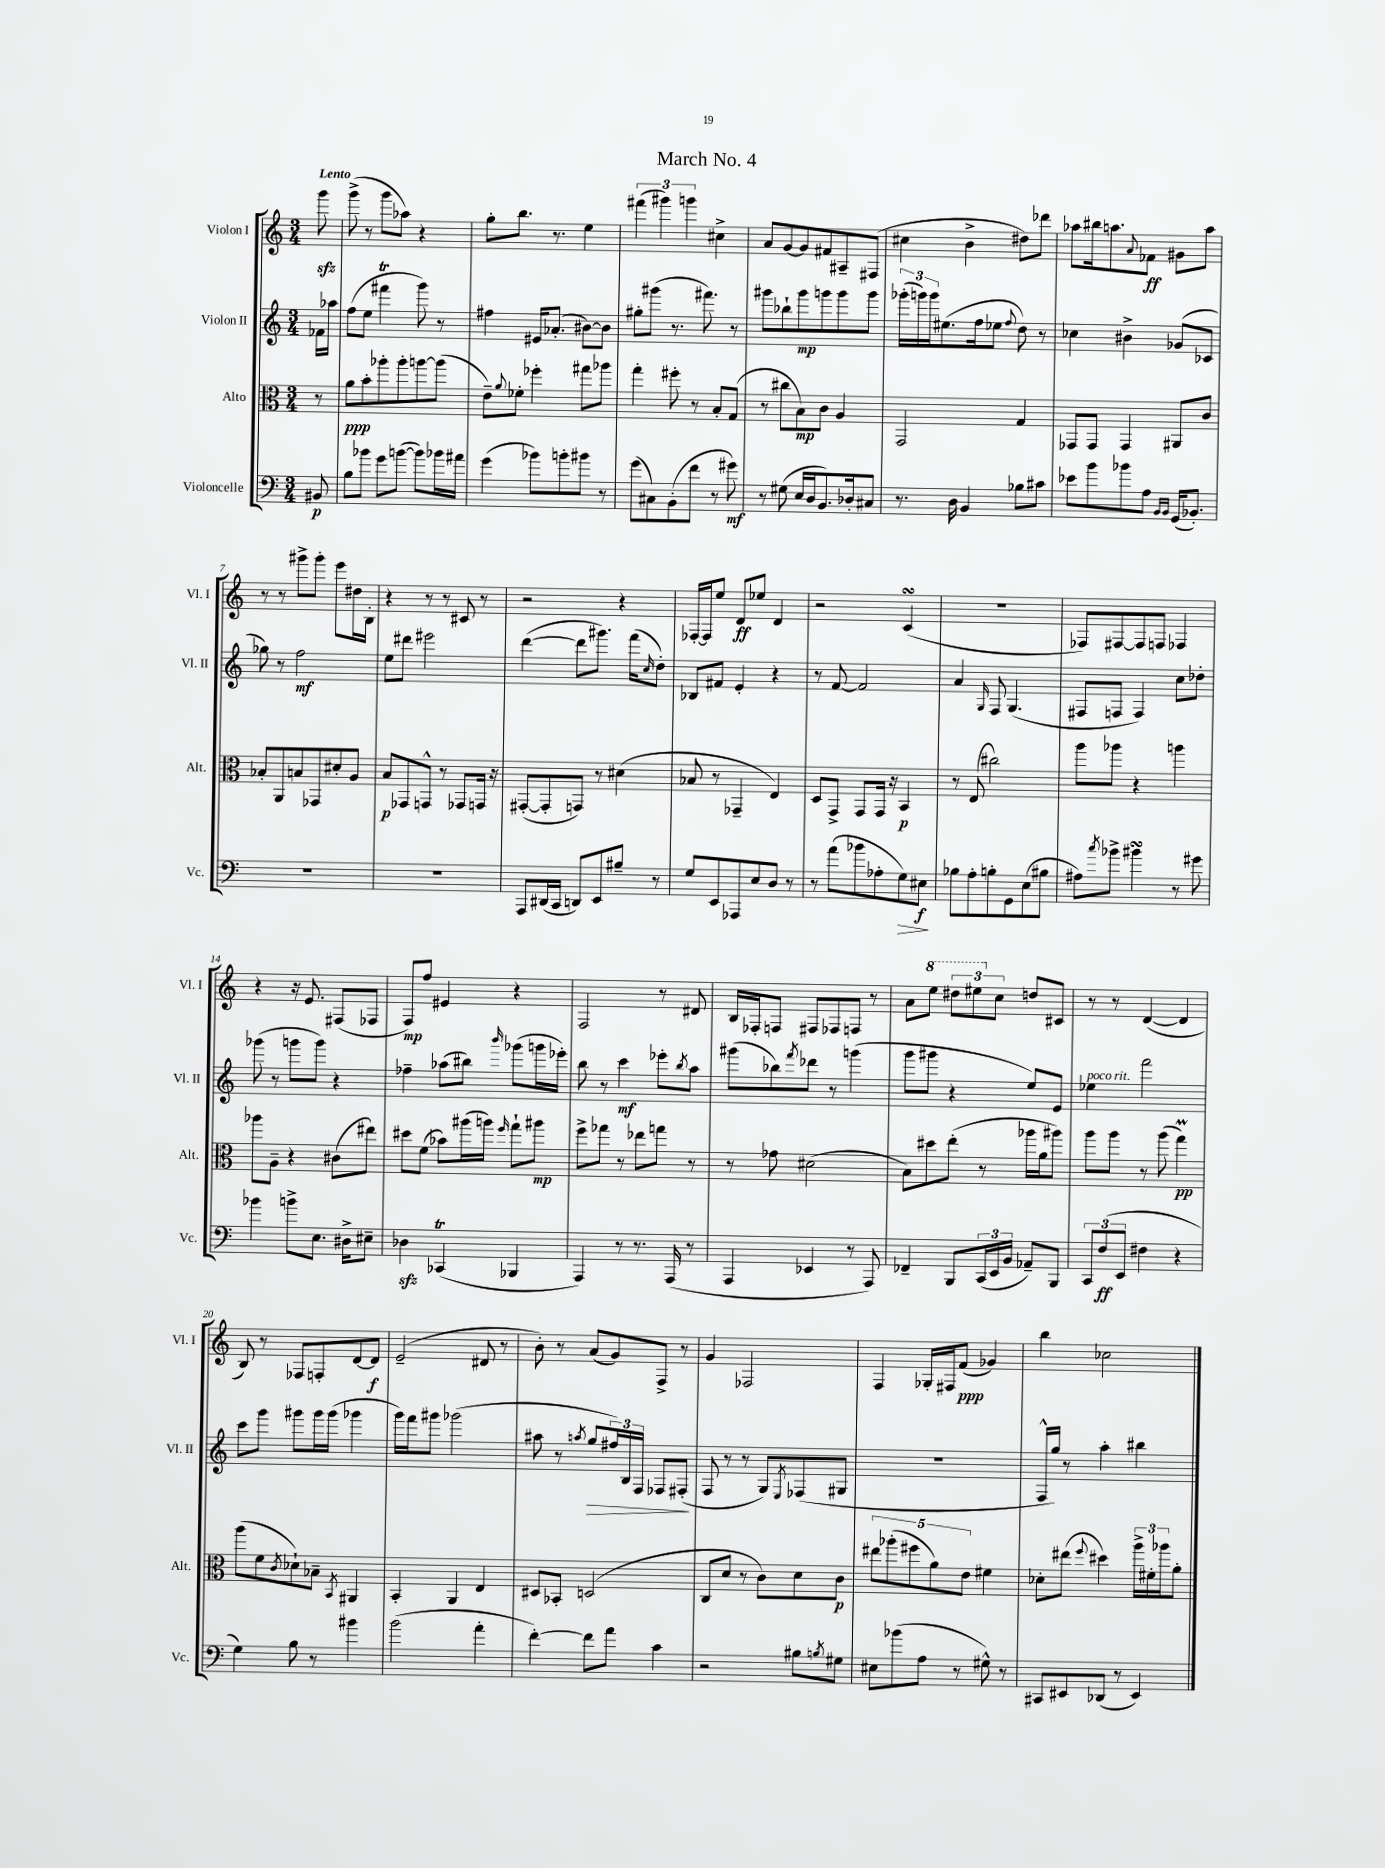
\header { title = "March No. 4" }
<<
\new StaffGroup <<
\new Staff = "s0" \with { instrumentName = "Violon I" shortInstrumentName = "Vl. I" } {
    \clef treble \key c \major \numericTimeSignature \time 3/4 \partial 8 \tempo "Lento"
    g'''8\sfz |
    g'''8->( r8 g'''8 aes''8) r4 |
    g''8-. b''8. r8. e''4 |
    \tuplet 3/2 { fis'''4( gis'''4) g'''4 } cis''4-> |
    a'8 g'8~ g'8 fis'8 ais8-- fis8( |
    cis''4 b'4-> dis''8) des'''8 |
    aes''8 bis''16 a''8. \appoggiatura { a'8 } fes'8\ff gis'8 a''8 |
    r8 r8 gis'''8-> gis'''8-. e'''8 dis''16 b16-. |
    r4 r8 r8 cis'8 r8 |
    r2 r4 |
    fes16~-. fes16 e''8 d'8\ff ees''8 d'4 |
    r2 c'4\turn( |
    R2. |
    fes8) fis8~ fis8 f8 fes4 |
    r4 r16 e'8. fis8( fes8 |
    f8\mp) f''8 eis'4 r4 |
    f2 r8 dis'8 |
    b16 fes16-. f8 fis8 fes8 f8 r8 |
    a'8 \ottava #1 e'''8 \tuplet 3/2 { dis'''8 eis'''8 \ottava #0 c''8 } d''!8 cis'8 |
    r8 r8 d'4~( d'4 |
    b8) r8 fes8 f8-. d'8~ d'8\f |
    e'2--( dis'8 r8 |
    b'8-.) r8 a'8( g'8) f8-> r8 |
    g'4 fes2 |
    f4 ges16-. fis16 f'8\ppp( ges'4) |
    b''4 ces''2 \bar "|." |
}
\new Staff = "s1" \with { instrumentName = "Violon II" shortInstrumentName = "Vl. II" } {
    \clef treble \key c \major \numericTimeSignature \time 3/4 \partial 8
    fes'16 aes''16 |
    f''8( e''8 fis'''4\trill g'''8) r8 |
    fis''4 eis'16 aes'8.-.( bis'8~) bis'8 |
    gis''8-. gis'''8( r8. fis'''8.) r8 |
    gis'''8 bes''8-! gis'''8\mp g'''8 g'''8 g'''8 |
    \tuplet 3/2 { ges'''16-.( g'''16) g'''16 } eis''8.( f''16 ees''8 \appoggiatura { f''8 } d''8) r8 |
    ces''4 bis'4-> ges'8( ces'8 |
    ges''8) r8 f''2\mf |
    e''8 dis'''8 eis'''2 |
    d'''4~( d'''8 gis'''8.) f'''16( \grace { c''16 } d''8-.) |
    bes8 fis'8 e'4-. r4 |
    r8 f'8~ f'2 |
    a'4 \grace { g16 } f8 g4.( |
    fis8 f8 f4) c''8 des''8-. |
    ges'''8( r8 g'''8 g'''8) r4 |
    fes''4-- aes''8( bis''8) \grace { b'''16 } ges'''8( g'''16 ees'''16-.) |
    b''8 r8 c'''4\mf ees'''8-. \acciaccatura { b''8 } a''8 |
    gis'''8( bes''8) \acciaccatura { f'''8 } des'''8 r8 g'''4( |
    g'''8 gis'''8 r4 e''8) e'8 |
    ees''4^\markup { \italic "poco rit." } f'''2 |
    c'''8 g'''8 gis'''8 gis'''16 gis'''16( ges'''4 |
    g'''16) f'''16 gis'''8 ges'''2( |
    ais''8 r8 \acciaccatura { a''8 } g''8\> \tuplet 3/2 { fis''16) b16 f16 } fes8 fis8-.\!( |
    f8 r8 r8 g8) \acciaccatura { e8 } fes8( gis8 |
    R2. |
    f16-^ g''16) r8 a''4-. bis''4 \bar "|." |
}
\new Staff = "s2" \with { instrumentName = "Alto" shortInstrumentName = "Alt." } {
    \clef alto \key c \major \numericTimeSignature \time 3/4 \partial 8
    r8 |
    a'8\ppp b'8-. aes''8-. aes''8-. a''8~ a''8( |
    e'8--) \appoggiatura { a'8 } fes'8-. fes''4-. gis''8 aes''8 |
    g''4-. fis''8-. r8 b8-. g8( |
    r8 cis''8 b8\mp) c'8 a4 |
    g,2 g4 |
    ges,8 ges,8 ges,4 ais,8 c'8 |
    bes8-. a,8 b8 ges,8 dis'8-. a8 |
    b8\p ges,8 g,8-^ r8 ges,8 g,16 r16 |
    gis,8~-.( gis,8-. g,8) r8 dis'4( |
    bes8 r8 ges,4-- e4) |
    d8 g,8-> g,8 g,16 r16 b,4\p |
    r8 e8( cis''2) |
    a''8 aes''8 r4 a''4 |
    aes''8 a8-- r4 cis'8( eis''8) |
    dis''8 f'8( bes'8) ais''16( a''16) \grace { f''16 } g''8-! ais''8\mp |
    f''8-> ges''8 r8 ees''8 g''8 r8 |
    r8 ges'8 dis'2( |
    b8) dis''8 e''8-.( r8 aes''16 a'16 ais''8) |
    a''8 a''8 r8 a''8( g''4\prall\pp) |
    a''8( f'8 \acciaccatura { c'8 } des'8-!) bes8-- \acciaccatura { b,8 } ais,4 |
    b,4-. a,4 e4 |
    dis8 bes,8-. d2( |
    c8 d'8 r8 c'8) d'8 c'8\p |
    \tuplet 5/4 { eis''8 aes''8-.( fis''8 a'8) e'8 } fis'4 |
    des'8-. eis''8( \appoggiatura { f''8 } dis''4) \tuplet 3/2 { a''16-> fis'16-. aes''16 } a'8-. \bar "|." |
}
\new Staff = "s3" \with { instrumentName = "Violoncelle" shortInstrumentName = "Vc." } {
    \clef bass \key c \major \numericTimeSignature \time 3/4 \partial 8
    bis,8\p |
    b8 bes'8 g'8 b'8~( b'8) bes'16 ais'16 |
    g'4( bes'8) b'8-. bis'8 r8 |
    g'8( cis8) b,8-.( f'8 r8 gis'8\mf) |
    r8 gis8( e16 d16 b,8.) des16-. cis8 |
    r8. d16 b,4 bes8 cis'8 |
    ees'8 b'8 bes'8 a8 \grace { b,16 b,16 } g,16( bes,8.-.) |
    R2. |
    R2. |
    a,,8 dis,16( c,16 d,8) e,8 bis8-- r8 |
    g8 e,8 aes,,8 e8 d8 r8 |
    r8 a'8( bes'8 aes8-. g8\>) eis8\f\! |
    bes8 a8-. b8-. g,8 e8( bis8 |
    ais8) \acciaccatura { c''8 } bes'8-> bis'4\turn r8 gis'8 |
    bes'4 b'8-> e8. dis16-> eis8-- |
    des4\sfz ces,4\trill( bes,,4 |
    a,,4) r8 r8. a,,16( r8 |
    a,,4 ees,4 r8 a,,8) |
    fes,4-- b,,8 \tuplet 3/2 { c,16( e,16 b,16 } aes,8--) b,,8 |
    \tuplet 3/2 { c,8 f8\ff( e,8 } fis4 r4 |
    g4) b8 r8 bis'4 |
    b'2( a'4-. |
    f'4~-.) f'8 a'8 c'4 |
    r2 bis8 \acciaccatura { b8 } gis8 |
    eis8 bes'8( a8 r8 gis8-^) r8 |
    cis,8 eis,8 des,8( r8 eis,4) \bar "|." |
}
>>
>>
